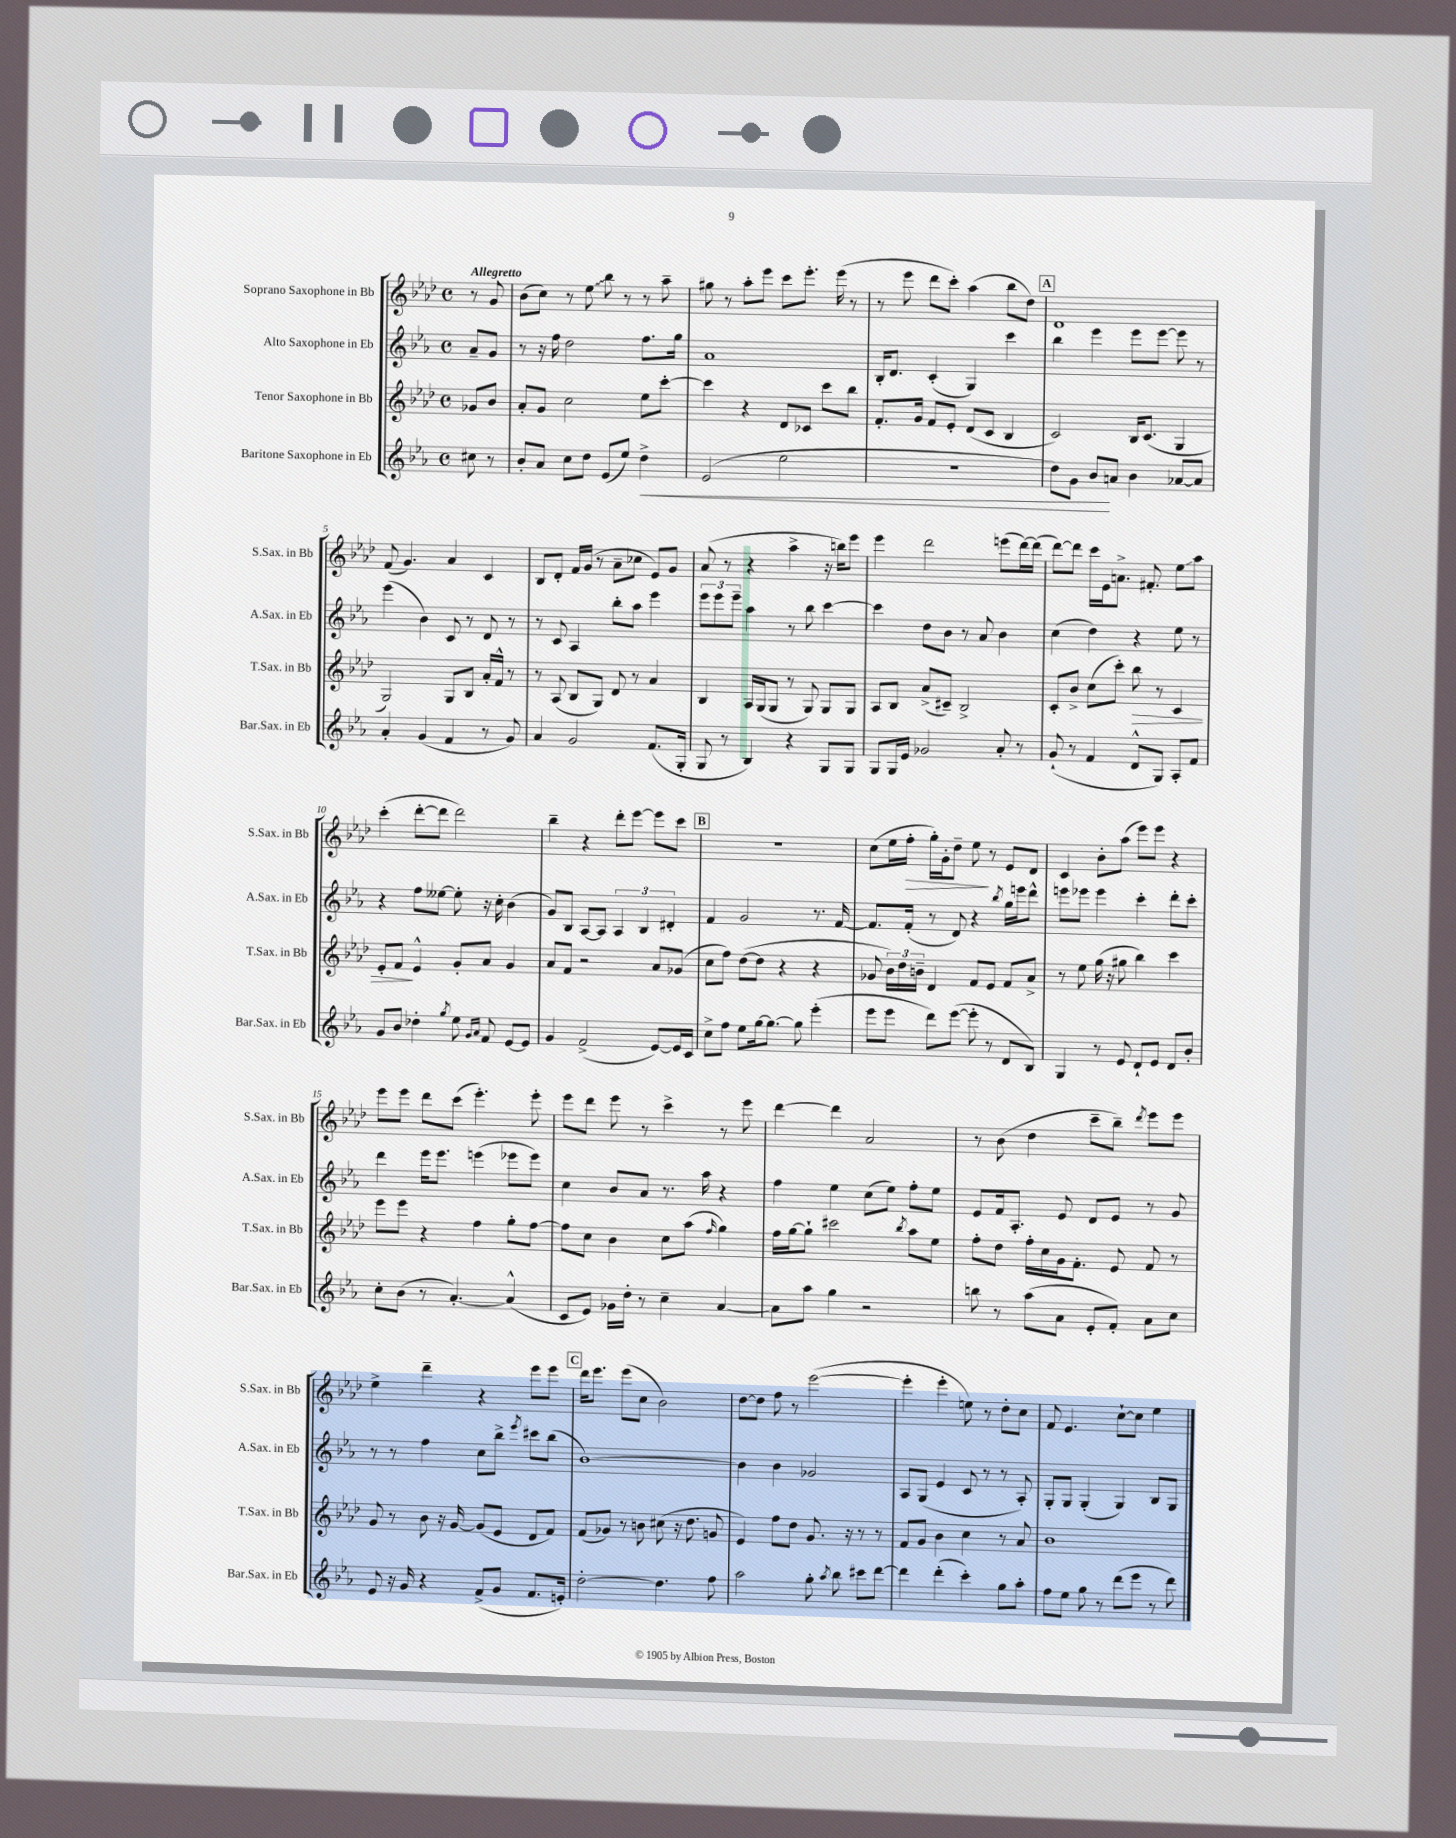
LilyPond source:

<<
\new StaffGroup <<
\new Staff = "s0" \with { instrumentName = "Soprano Saxophone in Bb" shortInstrumentName = "S.Sax. in Bb" } {
    \clef treble \key aes \major \defaultTimeSignature \time 4/4 \partial 4 \tempo "Allegretto"
    \autoBeamOff r8 g'8 |
    bes'8[( c''8]) r8 \once \override Glissando.style = #'zigzag ees''8\glissando bes''8 r8 r8 aes''8-- |
    gis''8 r8 aes''8[-. ees'''8] c'''8[ ees'''8.]-. ees'''16( r8 |
    r8 ees'''8 des'''8[ c'''8]-.) aes''4( bes''8[ des''8]) |
    \mark \markup { \box "A" } des'1 |
    f'8( g'4.) aes'4 c'4 |
    bes8[ des'8]-. f'16[ g'16]( r8 aes'8[-- ces''8] ees'8[) g'8] |
    aes'8( r8 r4 aes''4-> r16 b''16[) ees'''8] |
    ees'''4 des'''2 e'''8[( des'''16~) des'''16]( |
    des'''8[~) des'''8] c'''16[ ees'16 a'8.]-> fis'8.-. ees''8[\glissando aes''8] |
    c'''4-.( des'''8[~-. des'''8] des'''2) |
    bes''4-- r4 des'''8[-. ees'''8]~ ees'''8[ c'''8] |
    \mark \markup { \box "B" } R1 |
    c''8[( ees''16 f''16]-.\> g''16[-.) g'16-. des''8]-- ees''8\! r8 ees'8[ des'8] |
    c'4 bes'8[-. aes''8]( ees'''8[) ees'''8] r4 |
    ees'''8[ ees'''8] des'''8[ c'''8]( ees'''4.-.) ees'''8-. |
    ees'''8[ des'''8] ees'''8 r8 c'''4-> r8 ees'''8 |
    des'''4~ des'''4 aes'2 |
    r8 bes'8( des''4 c'''8[-- bes''8]--) \acciaccatura { des'''8 } ees'''8[ ees'''8] |
    ees''4-> des'''4-- r4 ees'''8[ ees'''8] |
    \mark \markup { \box "C" } des'''16[ ees'''8.] ees'''8[( c''8] bes'2) |
    des''8[~ des''8] f''8 r8 ees'''2~( |
    ees'''4-. ees'''4-. e''8) r8 des''8[-. c''8] |
    f'8 ees'4. c''8[~-! c''8] ees''4 \bar "|." |
}
\new Staff = "s1" \with { instrumentName = "Alto Saxophone in Eb" shortInstrumentName = "A.Sax. in Eb" } {
    \clef treble \key ees \major \defaultTimeSignature \time 4/4 \partial 4
    \autoBeamOff aes'8[-- g'8] |
    r8 r16 f''16 d''2 f''8.[ g''16] |
    aes'1 |
    bes16[-. d'8.] c'4-.( g4) c'''4 |
    \mark \markup { \box "A" } bes''4 ees'''4 ees'''8[ ees'''8]~ ees'''8 r8 |
    ees'''4( bes'4) c'8 r8 d'8 r8 |
    r8 c'8 aes4 bes''8[-. aes''8] ees'''4 |
    \tuplet 3/2 { ees'''8[ ees'''8 ees'''8]-- } aes''4 r8 bes''8 c'''4~ |
    c'''4 d''8[ bes'8] r8 aes'8 bes'4 |
    c''4( d''4) r4 ees''8 r8 |
    r4 f''8[ eeses''8]~ eeses''8-. r16 c''16-. bes'4( |
    g'8[) bes8] aes8[~ aes8] \tuplet 3/2 { aes4 bes4 dis'4-. } |
    \mark \markup { \box "B" } f'4 g'2 r8. f'16~ |
    f'8.[ f'16]-.( r8 d'8) r4 \acciaccatura { bes''8 } g''16[ e'''16 d'''8]-^ |
    e'''8[ ees'''8] ees'''4 c'''4-. d'''8[-. c'''8]-. |
    d'''4 ees'''16[ ees'''8.] e'''4( ees'''8[ ees'''8]) |
    c''4 bes'8[ aes'8] r8. aes''16 r4 |
    f''4 ees''4 c''8[( ees''8]) f''8[-. ees''8] |
    ees'8[ f'16 aes8.]-. ees'8 d'8[ ees'8] r8 g'8 |
    r8 r8 f''4 c''8[ bes''8]-> \acciaccatura { ees'''8 } cis'''8[ bes''8]( |
    \mark \markup { \box "C" } bes'1~) |
    bes'4 bes'4 ges'2 |
    aes8[ g8]( ees'4 c'8 r8 r8 aes8-.) |
    g8[-. g8] g4-.( g4) bes8[ g8] \bar "|." |
}
\new Staff = "s2" \with { instrumentName = "Tenor Saxophone in Bb" shortInstrumentName = "T.Sax. in Bb" } {
    \clef treble \key aes \major \defaultTimeSignature \time 4/4 \partial 4
    \autoBeamOff ges'8[ bes'8] |
    aes'8[-. g'8] c''2 ees''8[ c'''8]~-. |
    c'''4 r4 des'8[ ces'8] c'''8[ bes''8] |
    f'8.[-. g'16] f'8[ ees'8]-. des'8[( c'8] bes4 |
    \mark \markup { \box "A" } c'2) bes16[ c'8.]( g4 |
    g2) g8[ bes8] aes'16[-. f'16]-^ r8 |
    r8 aes8( bes8[ g8]) des'8 r8 aes'4 |
    bes4 aes16[ g16( g8] r8 g8) g8[ g8] |
    aes8[ bes8] aes'8[->( cis'8]--) bes2-> |
    c'8[-. bes'8]-> c''8[( c'''8]-.) bes''8\> r8 c'4 |
    ees'8[-. f'8]\! ees'4-^ g'8[-. aes'8] g'4 |
    aes'8[ f'8] r2 aes'8[ ges'8]( |
    \mark \markup { \box "B" } c''8[ f''8]) des''8[~( des''8] r4 r4 |
    ges'8 \tuplet 3/2 { bes'16[) des''16 b'16]-- } des'4 f'8[ ees'8] f'8[ aes'8]-> |
    r8 ees''8 g''16( r16 gis''8 bes''4) c'''4 |
    ees'''8[ ees'''8] r4 f''4 g''8[-. f''8]~ |
    f''8[ c''8] bes'4 c''8[ aes''8]( \grace { f''16 } g''4) |
    f''16[ g''16~ g''8]-! cis'''2 \acciaccatura { bes''8 } aes''8[ ees''8] |
    f''8[-. des''8] f''16[-. c''16 g'16 f'8.]-. ees'8 f'8 r8 |
    g'8 r8 bes'8 r16 g'16~ g'8[( ees'8] des'8[ f'8]) |
    \mark \markup { \box "C" } f'8[( ges'8]) r8 b'8 cis''8( r16 des''8. g'8 |
    ees'4) f''8[ des''8] g'8. r16 r8 r8 |
    f'8[ g'8] bes'4 c''4 r8 aes'8 |
    bes'1 \bar "|." |
}
\new Staff = "s3" \with { instrumentName = "Baritone Saxophone in Eb" shortInstrumentName = "Bar.Sax. in Eb" } {
    \clef treble \key ees \major \defaultTimeSignature \time 4/4 \partial 4
    \autoBeamOff cis''8 r8 |
    bes'8[-. aes'8] c''8[ d''8] ees'8[( ees''8]) d''4->\< |
    ees'2( ees''2 |
    R1 |
    \mark \markup { \box "A" } d''8[) g'8] bes'8[\! a'8] bes'4 aes'8[~ aes'8] |
    aes'4-. g'4( f'4 r8 g'8) |
    aes'4 g'2 f'8.[( g16]-. |
    g8 r8 bes4) r4 g8[ g8] |
    g8[ g16 ees'16] ges'2 aes'8-. r8 |
    g'8-!( r8 f'4 d'8[-^ g8]) aes8[-. f'8] |
    g'8[ bes'8] des''4-. \acciaccatura { g''8 } ees''8 \grace { g'16[ aes'16] } f'8 ees'8[~ ees'8] |
    g'4 f'2->( ees'8[~) ees'16 c'16] |
    \mark \markup { \box "B" } c''8[-> f''8] ees''8[ g''16~ g''8.]~ g''8 ees'''4-.( |
    ees'''8[ ees'''8] d'''8[) ees'''8]~( ees'''8-. r8 d'8[ bes8]) |
    g4 r8 ees'8 d'8[-! ees'8] d'8[ bes'8]-. |
    c''8[-. bes'8]( r8 aes'4.~-.) aes'4-^( |
    c'8[ ees'8]) ges'16[ d''16]-. r8 c''4-- aes'4~ |
    aes'8[ aes''8] g''4 r2 |
    b''8 r8 aes''8[( aes'8] ees'8[-. f'8]-.) aes'8[ c''8] |
    ees'8 r16 g'16 r4 f'8[->( g'8] f'8.[ e'16]-.) |
    \mark \markup { \box "C" } d''2~-. d''4. f''8 |
    aes''2 g''8-. \acciaccatura { aes''8 } bes''8 cis'''8[ d'''8]~ |
    d'''4 d'''4-.( c'''4-.) g''8[ aes''8]-. |
    f''8[ ees''8] g''8 r8 d'''8[( ees'''8] r8 d'''8) \bar "|." |
}
>>
>>
\layout { \context { \Score \override BarNumber.break-visibility = ##(#f #t #t) barNumberVisibility = #(every-nth-bar-number-visible 5) } }
